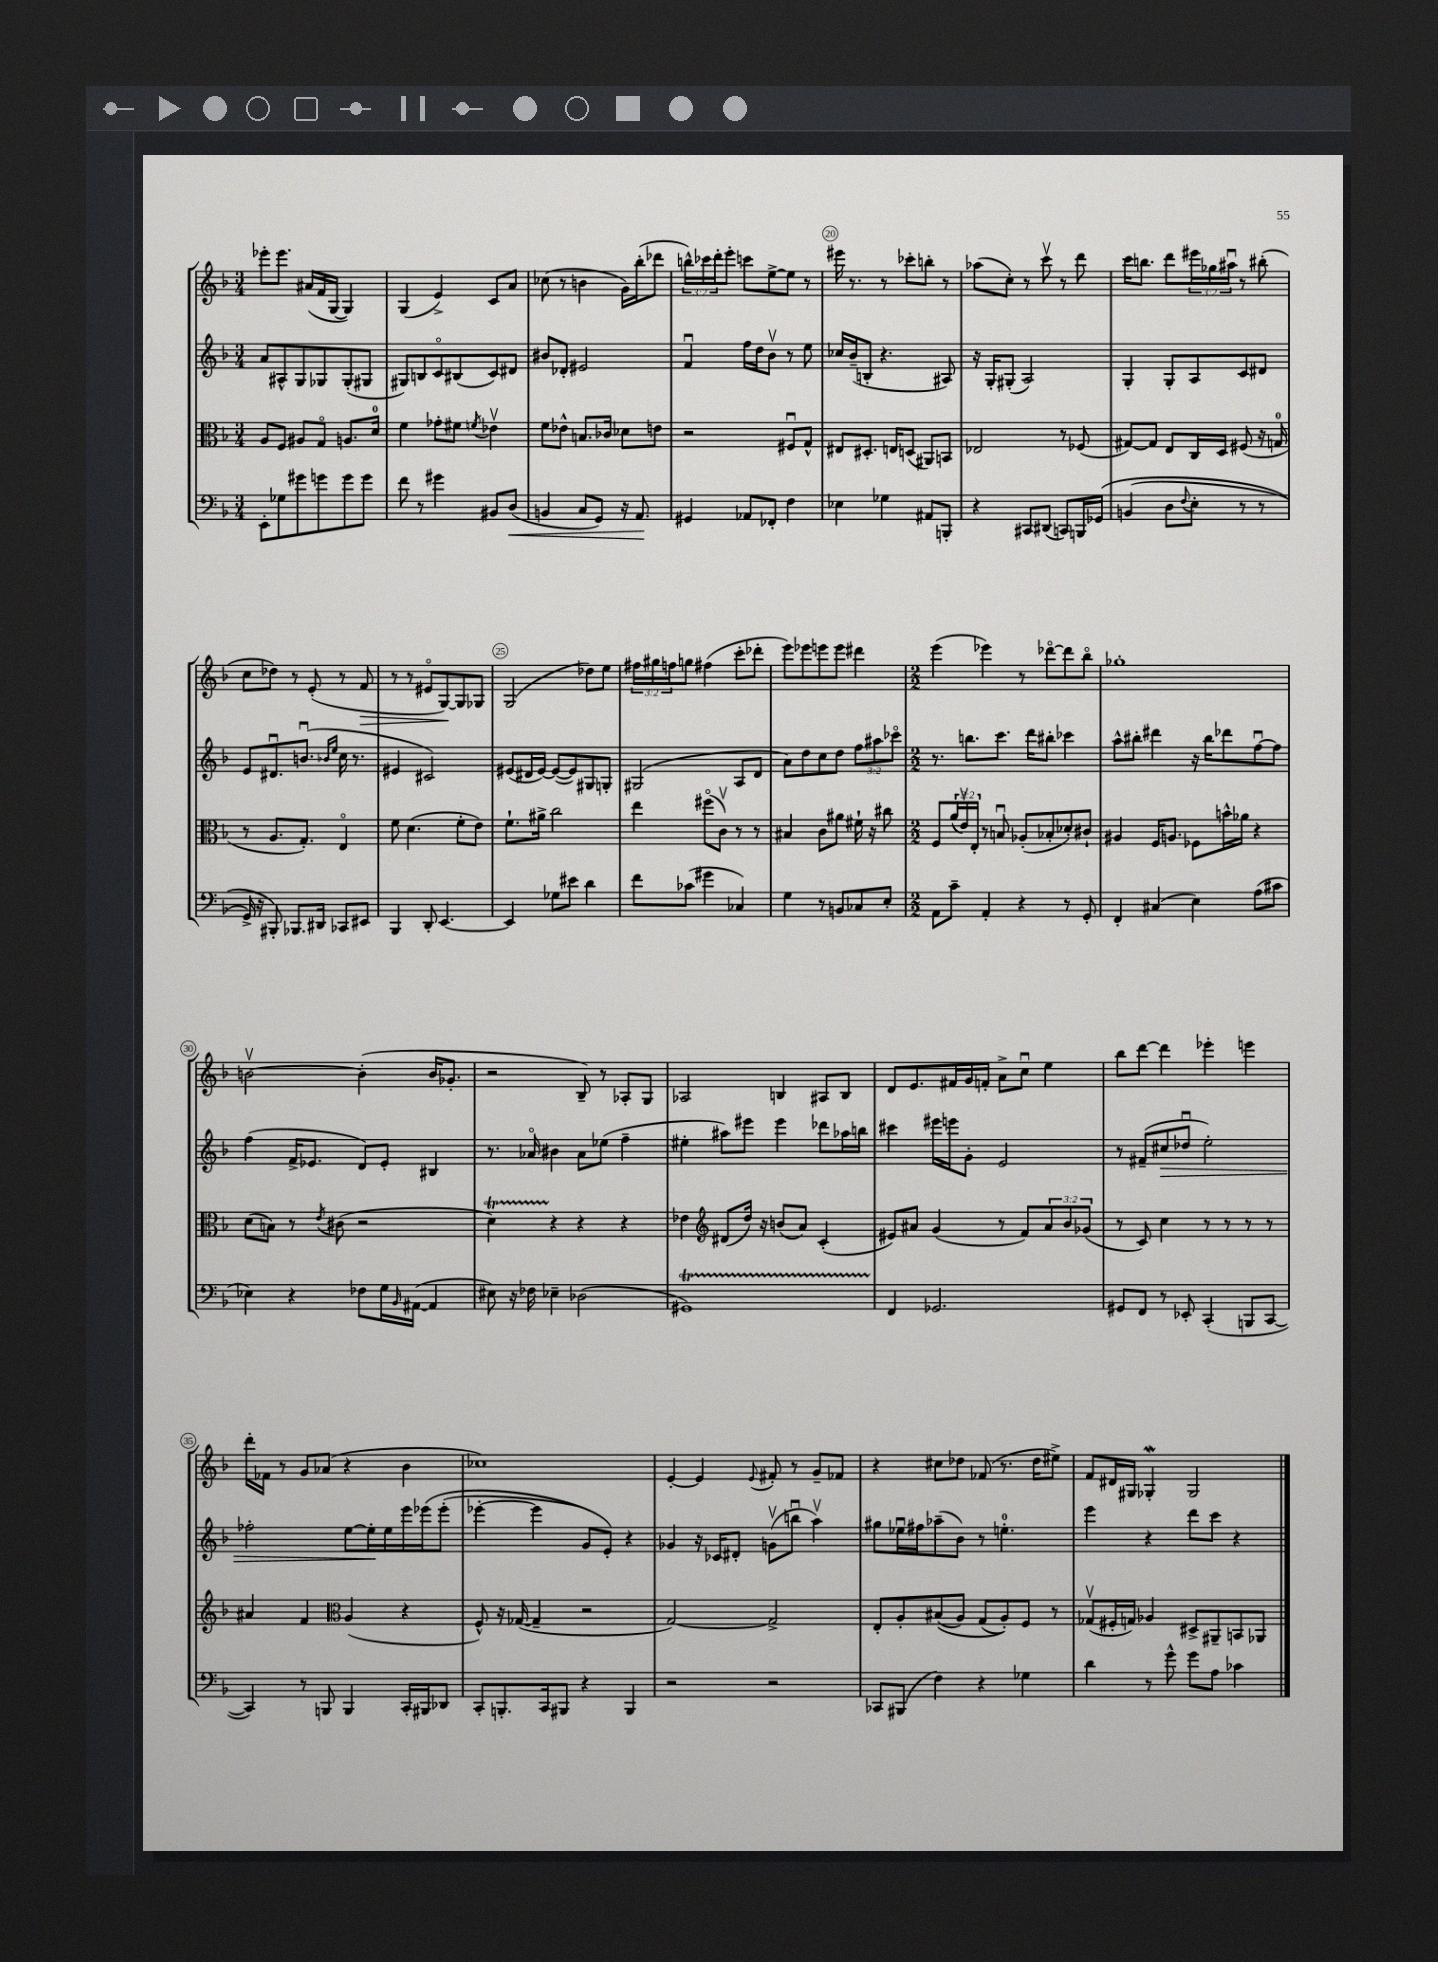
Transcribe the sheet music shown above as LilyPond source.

<<
\new StaffGroup <<
\new Staff = "s0" {
    \clef treble \key f \major \numericTimeSignature \time 3/4 \override Staff.TupletNumber.text = #tuplet-number::calc-fraction-text
    ees'''8-. ees'''8. ais'16( f'16 g16~ g4) |
    g4( e'4->) c'8 a'8 |
    ces''8( r8 b'4 g'16) bes''16-.( des'''8 |
    \tuplet 3/2 { b''16-^) ces'''16 d'''16-. } e'''8-. c'''8 e''8~-> e''8 r8 |
    eis'''16 r8. r8 ces'''8-. b''8-. r8 |
    aes''8( c''8-.) r8 c'''8\upbow r8 d'''8 |
    c'''16 b''8. d'''8 \tuplet 3/2 { eis'''16 ges''16 ais''16\downbow } r8 bis''8-.( |
    c''8 des''8) r8 e'8-.( r8 f'8\> |
    r8 r8 eis'8\flageolet g8~\!) g8 ges8 |
    g2( des''8) e''8 |
    \tuplet 3/2 { fis''16 gis''16 f''16 } g''8 fis''4( c'''8-. des'''8-. |
    e'''8) ees'''8 e'''8 e'''8 dis'''4 |
    \numericTimeSignature \time 2/2 e'''4( ees'''4) r8 des'''8~\flageolet des'''8 bes''8\flageolet |
    ges''1-. |
    b'2~\upbow b'4-.( b'16 ges'8.-. |
    r2 bes8--) r8 aes8-. g8 |
    aes2 b4 ais8 b8 |
    d'8 e'8. fis'16 g'16 f'16-. a'8-> c''8\downbow e''4 |
    bes''8 d'''8~ d'''4 ees'''4-. e'''4 |
    d'''16-. fes'16 r8 g'8 aes'8( r4 bes'4 |
    ces''1) |
    e'4~-. e'4 \appoggiatura { e'8 } fis'8-. r8 g'8-- fes'8 |
    r4 cis''8 des''8 fes'8( r8. des''16 eis''8->) |
    f'8 dis'16 gis16 ges4-.\mordent ges2 \bar "|." |
}
\new Staff = "s1" {
    \clef treble \key f \major \numericTimeSignature \time 3/4 \override Staff.TupletNumber.text = #tuplet-number::calc-fraction-text
    a'8 ais8-^ g8 ges8 ges8-.( gis8 |
    gis8) b8 c'8\flageolet bis8( c'8) dis'8 |
    bis'8 des'8-. eis'2 |
    f'4\downbow f''16 d''16 bes'8\upbow r8 e''8 |
    ces''16 bes'16--( b8-. r4. ais8) |
    r16 g16-. gis8-.( a2) |
    g4-. g8-. a8 c'8 dis'8 |
    e'8 dis'8.\downbow b'8.\downbow( \grace { bes'16 e''16 } c''16 r8. |
    eis'4 cis'2) |
    eis'8( dis'16 eis'16~) eis'8~( eis'8) gis8 g8-. |
    gis2( a8 d'8 |
    a'8) d''8 c''8 d''8 \tuplet 3/2 { f''8 ais''8 ces'''8\flageolet } |
    \numericTimeSignature \time 2/2 r8. b''8. c'''8. d'''16 bis''8-. ces'''4 |
    a''8-^ bis''8-. dis'''4 r16 bis''16 des'''8 f''8~\downbow f''8 |
    f''4( f'16-> ees'8. d'8) ees'8-. bis4 |
    r8. aes'16\flageolet bis'4 aes'8 ees''8( f''4-- |
    eis''4-. ais''8) eis'''8 eis'''4 des'''8 aes''16 b''16 |
    cis'''4 eis'''16 e'''16 g'8-. e'2 |
    r8 fis'8--( cis''8\> des''8\downbow e''2-.) |
    fes''2-. e''8~ e''16-.\! e''16 e'''16 ees'''16\( ees'''8-.( |
    ees'''4~-. ees'''4 g'8) e'8-.\) r4 |
    ges'4 r16 ces'16 dis'8-. g'8\upbow( b''8\downbow a''4\upbow) |
    gis''8 ees''16\downbow fis''16 aes''8--( bes'8) r8 e''4.-0-. |
    e'''4 r4 d'''8 c'''8 r4 \bar "|." |
}
\new Staff = "s2" {
    \clef alto \key f \major \numericTimeSignature \time 3/4 \override Staff.TupletNumber.text = #tuplet-number::calc-fraction-text
    a8 f8 ais8 g8\flageolet a8. d'16-0 |
    f'4 ges'8-. fis'8 \acciaccatura { f'8 } ees'4\upbow |
    f'8 ees'8-^ b8. ces'16 des'8 e'8 |
    r2 fis8\downbow g8-^ |
    eis8 dis8.-. e16 d8( ais,8) b,8 |
    ees2 r8 fes8( |
    gis8~) gis8 e8 c16 d16 fis8( r16 g16-0 |
    r8 a8. g8.-.) e4\flageolet |
    f'8 d'4.( f'8-. e'8) |
    f'8.-! ais'16-> c''2 |
    e''4 fis''8\flageolet( c'8\upbow) r8 r8 |
    bis4 c'8 ais'8 fis'16-! r16 cis''8 |
    \numericTimeSignature \time 2/2 f8 \tuplet 3/2 { a'16( e'16\upbow) e16-. } r8 b8\downbow aes8-.( bes8-. des'8-.) cis'8-! |
    ais4 f16 a8. fes8 b'16-^ aes'16 r4 |
    d'8( b8) r8 \acciaccatura { e'8 } cis'8( r2 |
    d'4\startTrillSpan) r4\stopTrillSpan r4 r4 |
    ees'4 \clef treble dis'8( d''16) r16 b'8( a'8) c'4-.( |
    eis'8) ais'8 g'4( r8 f'8) \tuplet 3/2 { ais'8 bes'8 ges'8( } |
    r8 c'8) c''4 r8 r8 r8 r8 |
    ais'4 f'4 \clef alto a4( r4 |
    f8-^) r16 ges16~( ges4-- r2 |
    g2~) g2-> |
    e8-. a8-. bis8(\( a8) g8( a8-.)\) f8 r8 |
    ges8\upbow( fis16-. g16) aes4 dis8-> ais,8-- b,8 aes,8 \bar "|." |
}
\new Staff = "s3" {
    \clef bass \key f \major \numericTimeSignature \time 3/4
    e,8-. ges8 gis'8 g'8 g'8 g'8 |
    f'8 r8 gis'4 bis,8 d8\<( |
    b,4 c8 g,8) r16 a,8.\! |
    gis,4 aes,8 fes,8-. f4 |
    ees4 ges4 ais,8 b,,8-. |
    r4 cis,8 dis,8( c,8) b,,16 ges,16\( |
    b,4( d8 \appoggiatura { f8 } e8-. r8 r8 |
    g,16->) r16 bis,,8-.\) bes,,8. dis,16 ces,8 eis,8 |
    bes,,4 d,8-. e,4.~ |
    e,4 ges8 eis'8 d'4 |
    f'8 ces'8( gis'4 ces4) |
    g4 r8 b,8 ces8 e8-. |
    \numericTimeSignature \time 2/2 a,8 c'8-- a,4-. r4 r8 g,8-. |
    f,4-. cis4( e4) a8( cis'8 |
    ees4) r4 fes8 g16 \grace { bes,16 } ais,16~( ais,4 |
    eis8) r16 fes16 ees4-- des2( |
    gis,1\startTrillSpan) |
    f,4\stopTrillSpan ges,2. |
    gis,8 f,8 r8 ees,8-. c,4-.( b,,8 c,8~ |
    c,4) r8 b,,8 b,,4 c,16-. bis,,16 des,8 |
    c,8-. b,,8.-. c,16 bis,,8 r4 bis,,4 |
    r2 r2 |
    ces,8 bis,,8( f4) r4 ges4 |
    d'4 r8 g'8-^ g'8 a8 ces'4 \bar "|." |
}
>>
>>
\layout { \context { \Score currentBarNumber = #16 \override BarNumber.break-visibility = ##(#f #t #t) barNumberVisibility = #(every-nth-bar-number-visible 5) \override BarNumber.stencil = #(make-stencil-circler 0.1 0.3 ly:text-interface::print) } }
